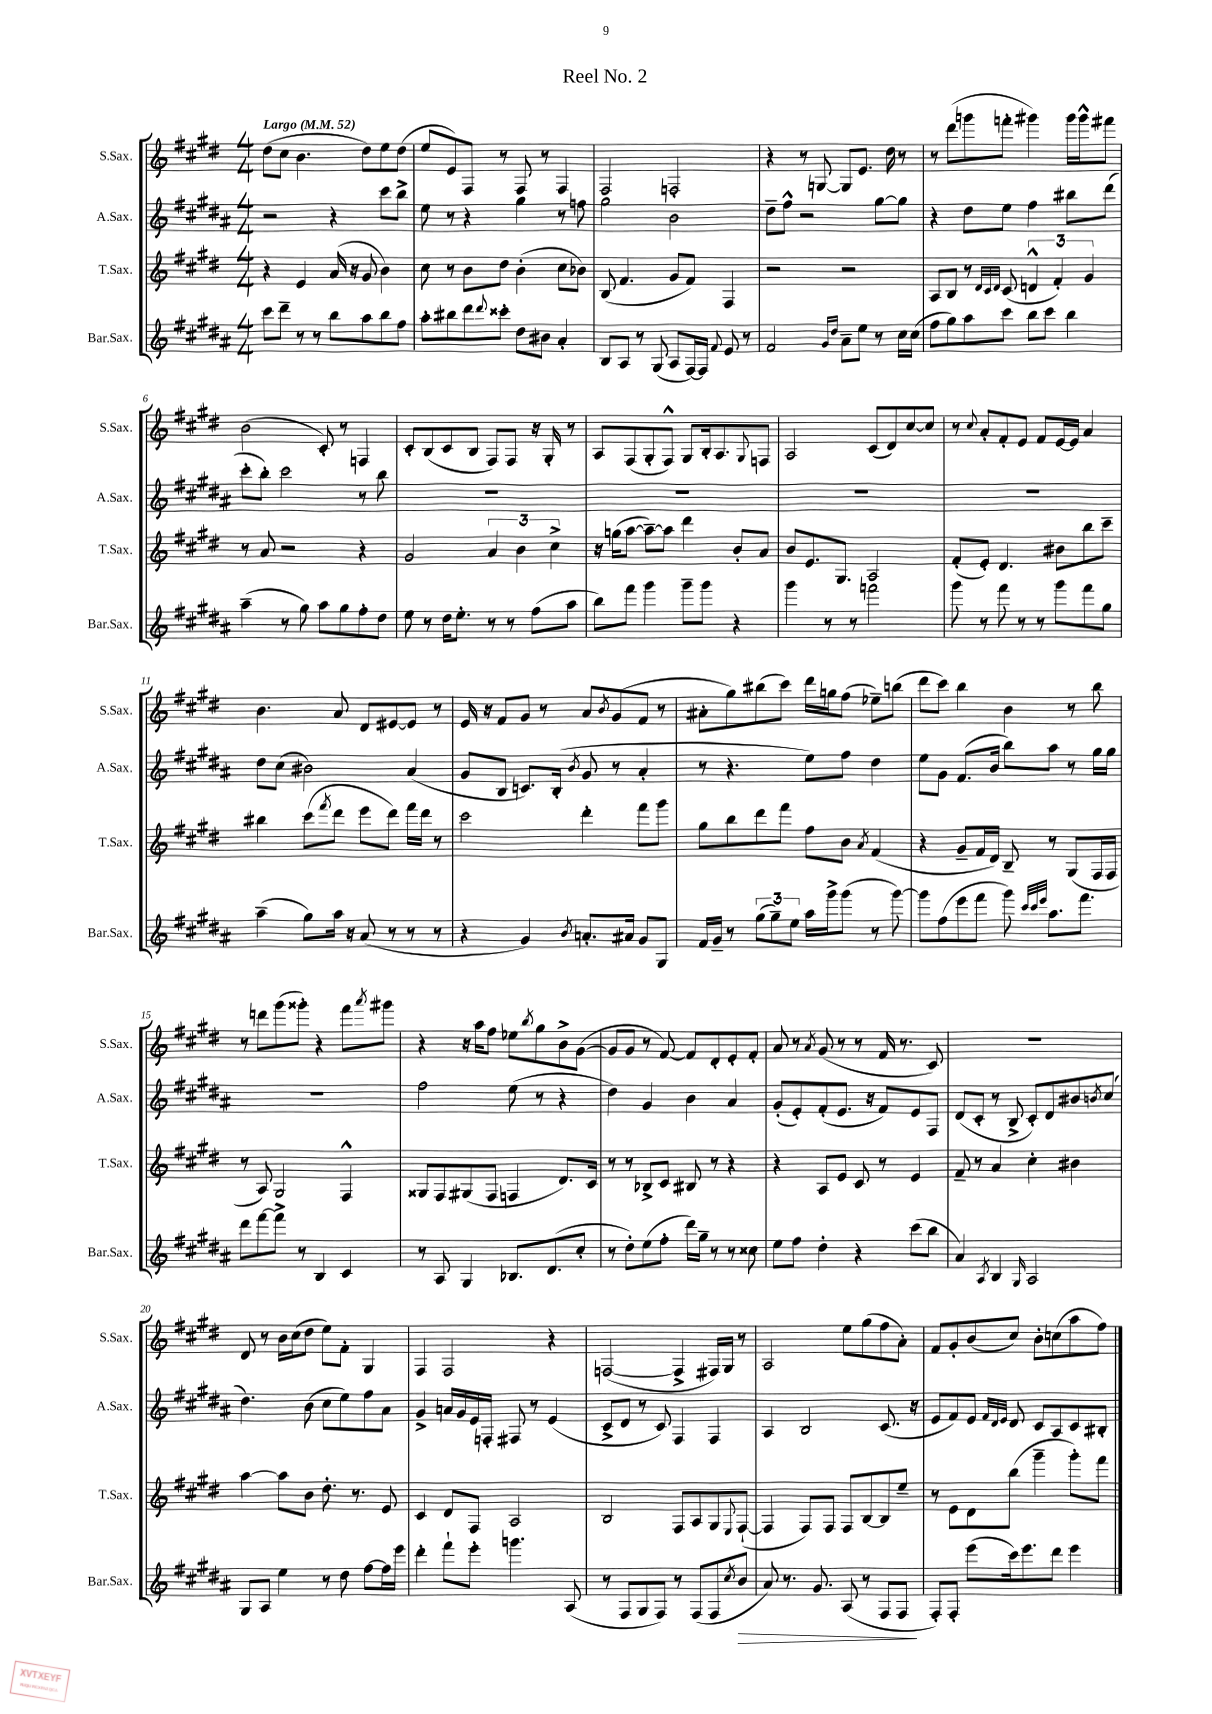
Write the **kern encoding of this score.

**kern	**kern	**kern	**kern
*staff4	*staff3	*staff2	*staff1
*clefG2	*clefG2	*clefG2	*clefG2
*k[f#c#g#d#a#]	*k[f#c#g#d#]	*k[f#c#g#d#a#]	*k[f#c#g#d#]
*M4/4	*M4/4	*M4/4	*M4/4
*MM52	*MM52	*MM52	*MM52
8ccc#	4r	2r	(8dd#
8ddd#~	.	.	8cc#
8r	4e	.	4.b
8r	.	.	.
8bb	(16a	4r	.
.	16r	.	.
8aa#	8g#	.	8dd#)
8bb	4b)	8ccc#	8ee
8ff#	.	8bb^	(8dd#
=	=	=	=
8aa#'	8cc#	8ee	8ee
8bb#	8r	8r	8e)
8ddd#	8b	4r	8F#
8qqddd#	.	.	.
8ccc##'	8dd#	.	8r
8dd#	(4b'	4gg#	8F#
8b#	.	.	8r
4a#'	8cc#	8r	4F#
.	8b-)	8ff	.
=	=	=	=
8B	(8B	2gg#	2F#
8A#	4.f#	.	.
8r	.	.	.
(8G#	.	.	.
8A#	8g#	2b	2F'
[16F#)	8f#)	.	.
16F#]	.	.	.
8qqf#	.	.	.
8e	4F#	.	.
8r	.	.	.
=	=	=	=
2f#	2r	8dd#~	4r
.	.	8ff#^^	.
.	.	2r	8r
.	.	.	[8G
16qqg#	.	.	.
16qqdd#	.	.	.
8a#~	2r	.	8G]
8ee	.	.	8.e
8r	.	[8gg#	.
.	.	.	16dd#
16cc#	.	8gg#]	8r
(16cc#	.	.	.
=	=	=	=
8ff#	8A	4r	8r
8gg#)	8B	.	(8ddd#
8aa#	8r	8dd#	8ggg
.	32qqd#	.	.
.	32qqc#	.	.
.	32qqd#	.	.
8ccc#	(8c#	8ee	8fff'
8bb	6d^^	4ff#	4ggg#)
8ccc#	.	.	.
.	6f#')	.	.
4bb	.	8bb#	16ggg#
.	.	.	16ggg#^^
.	6g#	.	.
.	.	(8ddd#	8fff#
=	=	=	=
(4aa#~	8r	8ccc#'	(2b
.	8a	8bb')	.
8r	2r	2ccc#	.
8gg#)	.	.	.
8aa#	.	.	8c#')
8gg#	.	.	8r
8ff#'	4r	8r	4F
8dd#	.	8bb	.
=	=	=	=
8ee	2g#	1r	8c#'
8r	.	.	(8B
16dd#	.	.	8c#
8.ee'	.	.	.
.	.	.	8B
8r	6a	.	8F#)
8r	.	.	8F#
.	6b	.	.
(8ff#	.	.	16r
.	.	.	16G#'
.	6cc#^	.	.
8aa#	.	.	8r
=	=	=	=
8bb)	16r	1r	8A
.	(16gg	.	.
8fff#	[8aa	.	(8F#
4ggg#	8aa~_)	.	8G#'
.	8aa]	.	8F#^^)
8ggg#~	4ddd#	.	8G#
8ggg#	.	.	16B'
.	.	.	8.A
4r	8b'	.	.
.	.	.	8qqG#
.	8a	.	8F
=	=	=	=
4ggg#	8b	1r	2A
.	8.e	.	.
8r	.	.	.
.	8.G#	.	.
8r	.	.	.
2fff	2A	.	(8c#
.	.	.	8d#)
.	.	.	[8cc#
.	.	.	8cc#]
=	=	=	=
8ggg#	(8f#'	1r	8r
.	.	.	8qqcc#
8r	8e')	.	8a'
8fff#	4.d#	.	8f#'
8r	.	.	8e
8r	.	.	8f#
8ggg#	8b#	.	[16e
.	.	.	16e]
8fff#	8bb	.	4a
8gg#	8ccc#~	.	.
=	=	=	=
(4aa#~	4bb#	8dd#	4.b
.	.	(8cc#	.
8gg#)	(8ccc#	2b#)	.
.	8qfff#	.	.
16aa#	8ddd#	.	8a
16r	.	.	.
(8a#	8eee	.	8d#
8r	8ddd#)	.	[8e#
8r	16fff#	(4a#	8e#]
.	16ddd#	.	.
8r	8r	.	8r
=	=	=	=
4r	2ccc#	8g#	16e
.	.	.	16r
.	.	8B	8f#
4g#)	.	8.c)	8g#
.	.	.	8r
.	.	(16B'	.
8qb	.	8qb	.
8.a'	4ddd#'	8g#	8a
.	.	.	8qb
.	.	8r	(8g#
16a#	.	.	.
8g#	8fff#	4a#'	8f#
8G#	8ggg#	.	8r
=	=	=	=
16f#	8gg#	8r	8a#'
16g#~	.	.	.
8r	8bb	4.r	8gg#)
(12gg#	8ddd#	.	(8bb#
12gg#~)	.	.	.
.	8fff#	.	8ccc#)
12ee	.	.	.
16aa#	8ff#	8ee)	16ddd#
16ggg#^	.	.	16gg
(8ggg#	8b	8ff#	(8ff#
.	8qa	.	.
8r	(4f#	4dd#	8ee-~)
[8ggg#)	.	.	(8bb
=	=	=	=
8ggg#]	4r	8ee	8ddd#
(8ff#	.	8g#	8ccc#)
8eee	8g#~	(8.f#	4bb
8fff#	16f#	.	.
.	16d#)	16b	.
8ggg#)	8B~	8bb)	4b
32qqccc#	.	.	.
32qqccc#	.	.	.
32qqeee	.	.	.
8.aa#	8r	8aa#	.
.	(8G#	8r	8r
8.fff#	.	.	.
.	16F#	16gg#	8bb
.	16F#	16gg#	.
=	=	=	=
8ddd#	8r	1r	8r
[8fff#	8A)	.	8ddd
8fff#^]	2G#	.	(8ggg#
8r	.	.	8ggg##')
4B	.	.	4r
4c#	4F#^^	.	8fff#
.	.	.	8qaaa
.	.	.	8ggg#
=	=	=	=
8r	8G##	2ff#	4r
8A#	8F#	.	.
4G#	(8G#	.	16r
.	.	.	16aa
.	8F#	.	8ff#
8.B-	4F	(8ee	8ee-
.	.	.	8qbb
.	.	8r	8gg#
(8.d#	.	.	.
.	8.d#)	4r	8b^
8cc#'	.	.	([8g#
.	16c#	.	.
=	=	=	=
8r	8r	4dd#)	8g#]
8dd#')	8r	.	8g#
(8ee	8B-^	4g#	8r
8ff#'	8c#	.	[8f#)
16ddd#)	8B#	4b	8f#]
16gg#~	.	.	.
8r	8r	.	8d#'
8r	4r	4a#	8e'
8cc##	.	.	8f#'
=	=	=	=
8ee	4r	(8g#'	8a
8ff#	.	8e')	8r
.	.	.	8qa
4dd#'	8A	(8f#'	(8g#
.	8e	8.e	8r
4r	8c#	.	8r
.	.	16r	.
.	8r	8f#)	16f#
.	.	.	8.r
(8ccc#	4e	8e	.
8bb	.	8F#	8c#)
=	=	=	=
4a#)	8f#~	(8d#	1r
.	8r	8c#'	.
8qA#	.	.	.
4B	4a	8r	.
.	.	8B^	.
16qqG#	.	.	.
2A#	4cc#'	8c#')	.
.	.	8d#	.
.	4b#	8b#	.
.	.	8qb	.
.	.	(8cc#	.
=	=	=	=
8G#	[4aa	4.dd#)	8d#
8A#	.	.	8r
4ee	8aa]	.	16b
.	.	.	(16cc#
.	8b	(8b	8dd#
8r	8.dd#'	8cc#	8ee)
8dd#	.	8ee)	8f#'
.	8.r	.	.
[8ff#	.	8ff#	4G#
16ff#]	8e	8a#	.
16eee	.	.	.
=	=	=	=
4ddd#'	4c#	4g#^	4F#
8fff#`	8d#	16a	2F#
.	.	16g#	.
8eee'	8F#	16e	.
.	.	16F'	.
4.ggg	2A	8F#	.
.	.	8r	.
.	.	(4e	4r
(8A#	.	.	.
=	=	=	=
8r	2B	8c#^	([2F
8F#	.	8d#	.
8G#	.	8r	.
8F#)	.	8c#)	.
8r	8F#	4F#	4F^]
(8F#	8A	.	.
8F#	8G#	4F#	16F#)
.	.	.	16G#
8qcc#	8qqE	.	.
8b	([8F#`	.	8r
=	=	=	=
8a#)	4F#]	4A#	2A
8.r	.	.	.
.	8F#)	2B	.
8.g#	.	.	.
.	8F#	.	.
(8A#	8F#	.	8ee
8r	[8B	.	(8gg#
8F#	8B]	(8.c#	8ff#
8F#	8ee~	.	8a')
.	.	16r	.
=	=	=	=
8F#')	8r	8e	8f#
8F#'	8e	8f#)	8g#'
(8eee	8d#	8e	(8b
.	.	32qqf#	.
.	.	32qqd#	.
.	.	32qqe	.
16ccc#)	(8bb	8d#	8cc#)
8.eee	.	.	.
.	4ggg#~	8c#	8b'
8ddd#	.	8A#	(8cc
4eee	8ggg#')	8c#	8aa
.	8fff#	8B#'	8ff#)
==	==	==	==
*-	*-	*-	*-
